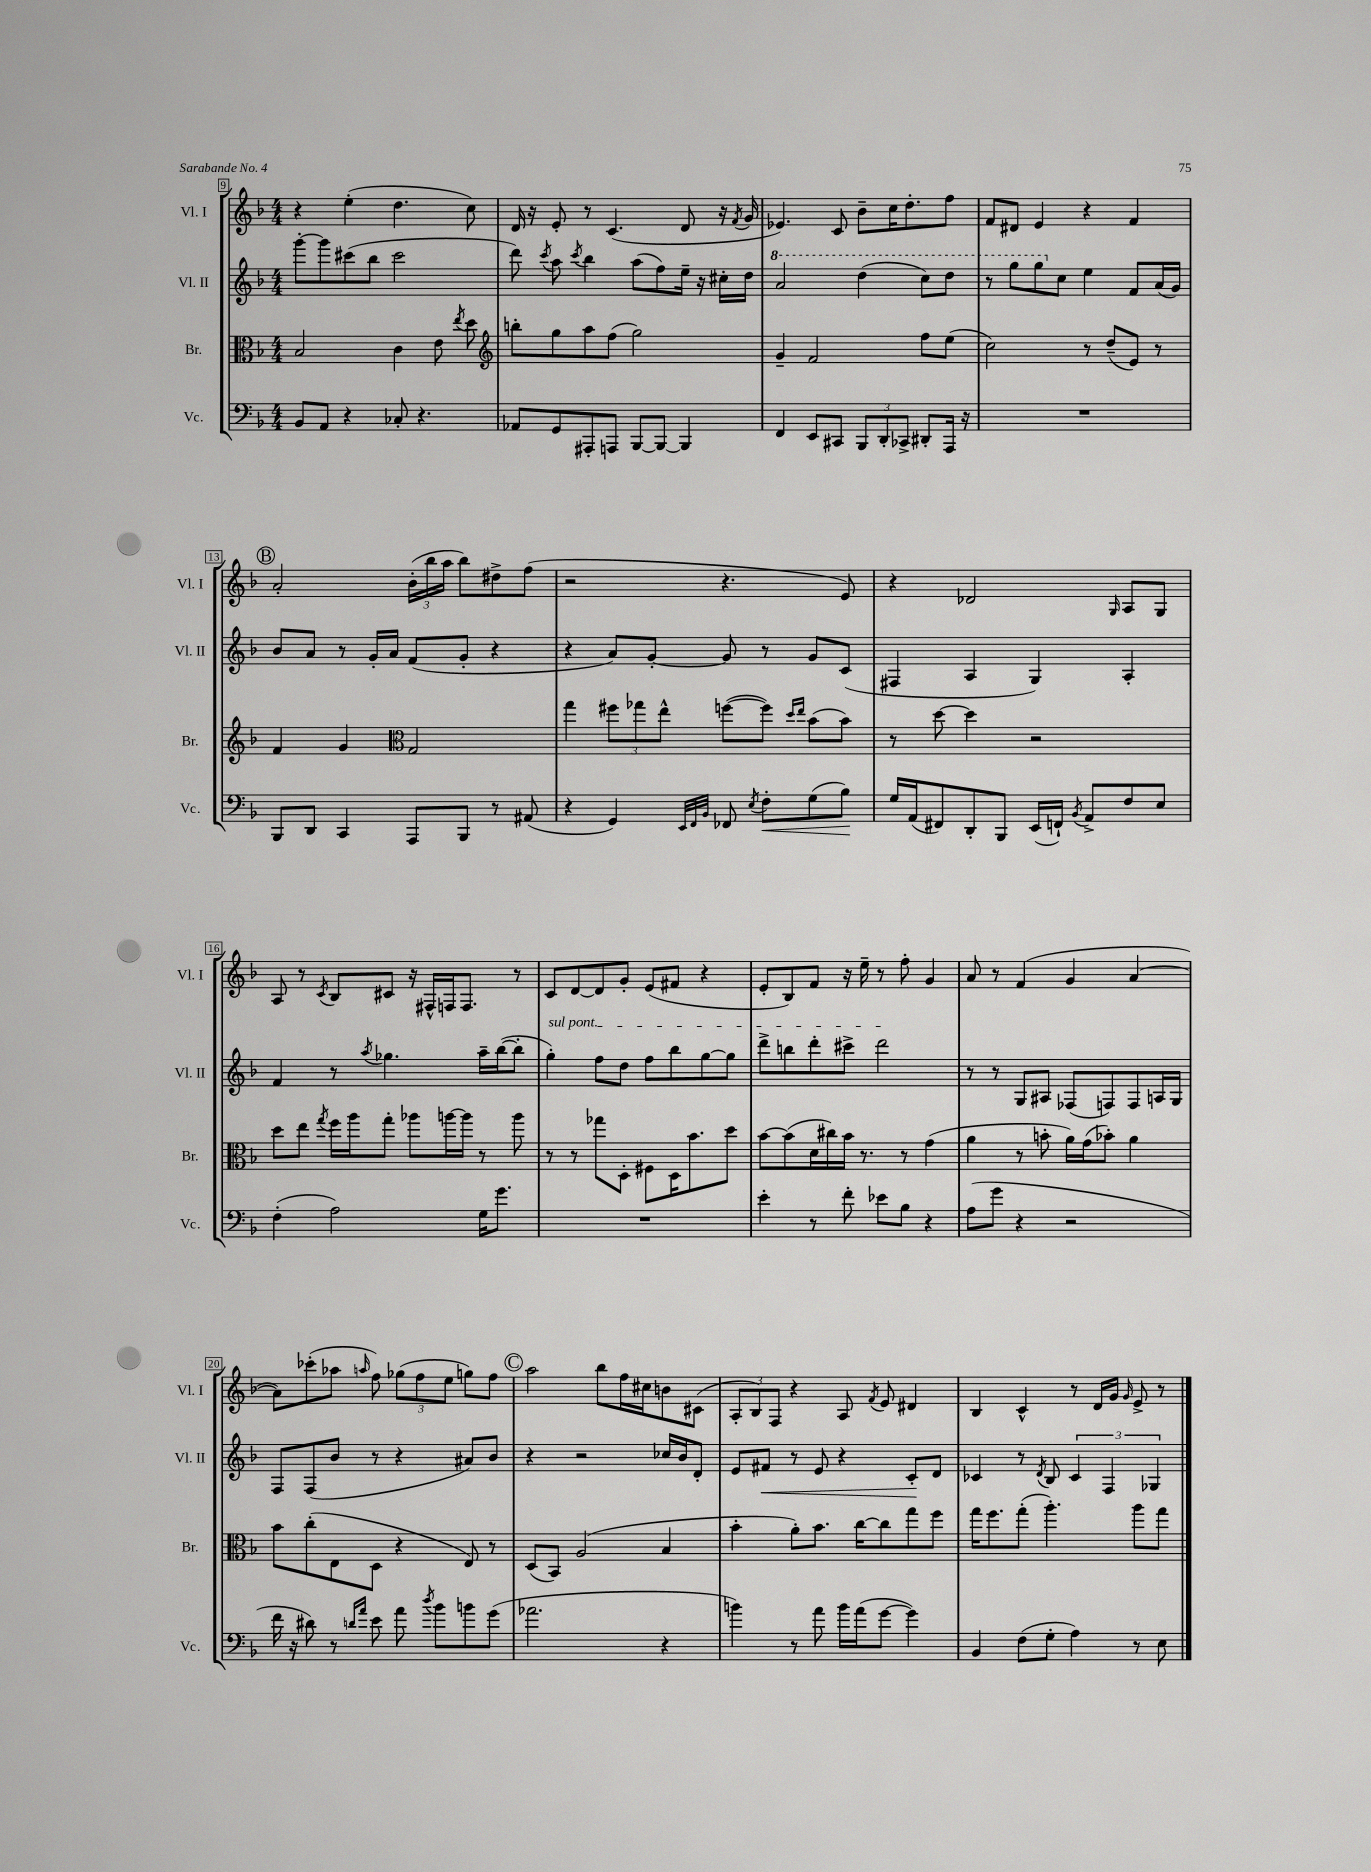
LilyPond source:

<<
\new StaffGroup <<
\new Staff = "s0" \with { instrumentName = "Vl. I" shortInstrumentName = "Vl. I" } {
    \clef treble \key f \major \numericTimeSignature \time 4/4
    \autoBeamOff r4 e''4-.( d''4. c''8) |
    d'16 r16 e'8-. r8 c'4.( d'8 r16 \acciaccatura { f'8 } g'16 |
    ees'4.) c'8 bes'8[-- c''16 d''8.-. f''8] |
    f'8[ dis'8] e'4 r4 f'4 |
    \mark \markup { \circle "B" } a'2-. \tuplet 3/2 { bes'16[-.( bes''16 a''16] } bes''8[) dis''8-> f''8]( |
    r2 r4. e'8) |
    r4 des'2 \grace { g16 } a8[ g8] |
    a8 r8 \acciaccatura { c'8 } bes8[ cis'8] r16 fis16[-^ f16 f8.] r8 |
    c'8[ d'8~ d'8 g'8]-. e'8[( fis'8] r4 |
    e'8[-. bes8) f'8] r16 e''16-- r8 f''8-. g'4 |
    a'8 r8 f'4( g'4 a'4~ |
    a'8[) ces'''8-.( aes''8] \grace { a''16 } f''8) \tuplet 3/2 { ges''8[( f''8 e''8] } g''8[) f''8] |
    \mark \markup { \circle "C" } a''2 bes''8[ f''16 cis''16 b'8 cis'8]( |
    \tuplet 3/2 { a8[-. bes8) f8] } r4 a8 \acciaccatura { f'8 } e'8 dis'4 |
    bes4 c'4-^ r8 d'16[ g'16] \grace { g'16 } e'8-> r8 \bar "|." |
}
\new Staff = "s1" \with { instrumentName = "Vl. II" shortInstrumentName = "Vl. II" } {
    \clef treble \key f \major \numericTimeSignature \time 4/4
    \autoBeamOff g'''8[~-. g'''8 cis'''8( bes''8] cis'''2 |
    d'''8) \acciaccatura { c'''8 } a''8 \acciaccatura { c'''8 } bes''4 a''8[( f''8) e''16]-- r16 cis''16[-. d''16] |
    \ottava #1 a''2 d'''4( c'''8[) d'''8] |
    r8 g'''8[ g'''8 \ottava #0 c''8] e''4 f'8[ a'16( g'16]) |
    \mark \markup { \circle "B" } bes'8[ a'8] r8 g'16[-. a'16] f'8[( g'8]-. r4 |
    r4 a'8[) g'8]~-. g'8 r8 g'8[ c'8]( |
    fis4 a4 g4) a4-. |
    f'4 r8 \acciaccatura { a''8 } ges''4. a''16[-- bes''16~( bes''8]-. |
    \once \override TextSpanner.bound-details.left.text = \markup { \italic "sul pont." } g''4-.\startTextSpan) f''8[ d''8] f''8[ bes''8 g''8~ g''8] |
    d'''8[-> b''8 d'''8-. cis'''8]-> d'''2\stopTextSpan |
    r8 r8 g8[ ais8] fes8[( f8) f8 a16 g16] |
    f8[ f8( bes'8] r8 r4 ais'8[) bes'8] |
    \mark \markup { \circle "C" } r4 r2 ces''16[ bes'16 d'8]-. |
    e'8[ fis'8]\< r8 e'8 r4 c'8[-.\! d'8] |
    ces'4 r8 \acciaccatura { d'8 } bes8 \tuplet 3/2 { ces'4 f4 ges4 } \bar "|." |
}
\new Staff = "s2" \with { instrumentName = "Br." shortInstrumentName = "Br." } {
    \clef alto \key f \major \numericTimeSignature \time 4/4
    \autoBeamOff bes2 c'4 e'8 \acciaccatura { e''8 } d''8 |
    \clef treble b''8[-. g''8 a''8 f''8]( g''2) |
    g'4-- f'2 f''8[ e''8]( |
    c''2) r8 d''8[--( e'8]) r8 |
    \mark \markup { \circle "B" } f'4 g'4 \clef alto g2 |
    g''4 \tuplet 3/2 { fis''8[ ges''8 e''8]-^ } f''8[~( f''8]) \grace { d''16[ e''16] } bes'8[( bes'8]) |
    r8 d''8~ d''4 r2 |
    d''8[ e''8] \acciaccatura { g''8 } f''16[ a''16 g''8]-. aes''8[ a''16~ a''16] r8 a''8 |
    r8 r8 ges''8[ d8]-. fis8[ d16 bes'8. d''8] |
    bes'8[~ bes'8( d'16 cis''16) bes'16] r8. r8 g'4( |
    a'4 r8 b'8-. a'16[) g'16( bes'8]-.) a'4 |
    bes'8[ c''8-.( e8 d8] r4 e8) r8 |
    \mark \markup { \circle "C" } d8[( bes,8]) a2( bes4 |
    bes'4-. a'8[-.) bes'8.] c''16[~ c''8 g''8 f''8] |
    g''16[ f''8. g''8]-.( a''4.-.) a''8[ g''8] \bar "|." |
}
\new Staff = "s3" \with { instrumentName = "Vc." shortInstrumentName = "Vc." } {
    \clef bass \key f \major \numericTimeSignature \time 4/4
    \autoBeamOff bes,8[ a,8] r4 ces8-. r4. |
    aes,8[ g,8 ais,,8-. a,,8] bes,,8[~ bes,,8]~ bes,,4 |
    f,4 e,8[ cis,8] \tuplet 3/2 { bes,,8[ d,8-. ces,8]-> } dis,8[-. a,,16] r16 |
    R1 |
    \mark \markup { \circle "B" } bes,,8[ d,8] c,4 a,,8[ bes,,8] r8 ais,8( |
    r4 g,4) \grace { e,32[ f,32 bes,32] } fes,8 \acciaccatura { e8 } f8[-.\< g8( bes8]\!) |
    g16[ a,16( fis,8) d,8-. bes,,8] e,16[( f,16]-!) \acciaccatura { bes,8 } a,8[-> f8 e8] |
    f4-.( a2) g16[ g'8.] |
    R1 |
    e'4-. r8 f'8-. ees'8[ bes8] r4 |
    a8[( g'8] r4 r2 |
    f'16 r16 dis'8) r8 \grace { d'16[ a'16] } e'8 a'8 \acciaccatura { d''8 } bes'8[ b'8 g'8]( |
    \mark \markup { \circle "C" } aes'2. r4 |
    b'4) r8 a'8 b'16[ a'16( g'8]~ g'4) |
    bes,4 f8[( g8]-. a4) r8 e8 \bar "|." |
}
>>
>>
\layout { \context { \Score currentBarNumber = #9 \override BarNumber.stencil = #(make-stencil-boxer 0.1 0.3 ly:text-interface::print) } }
